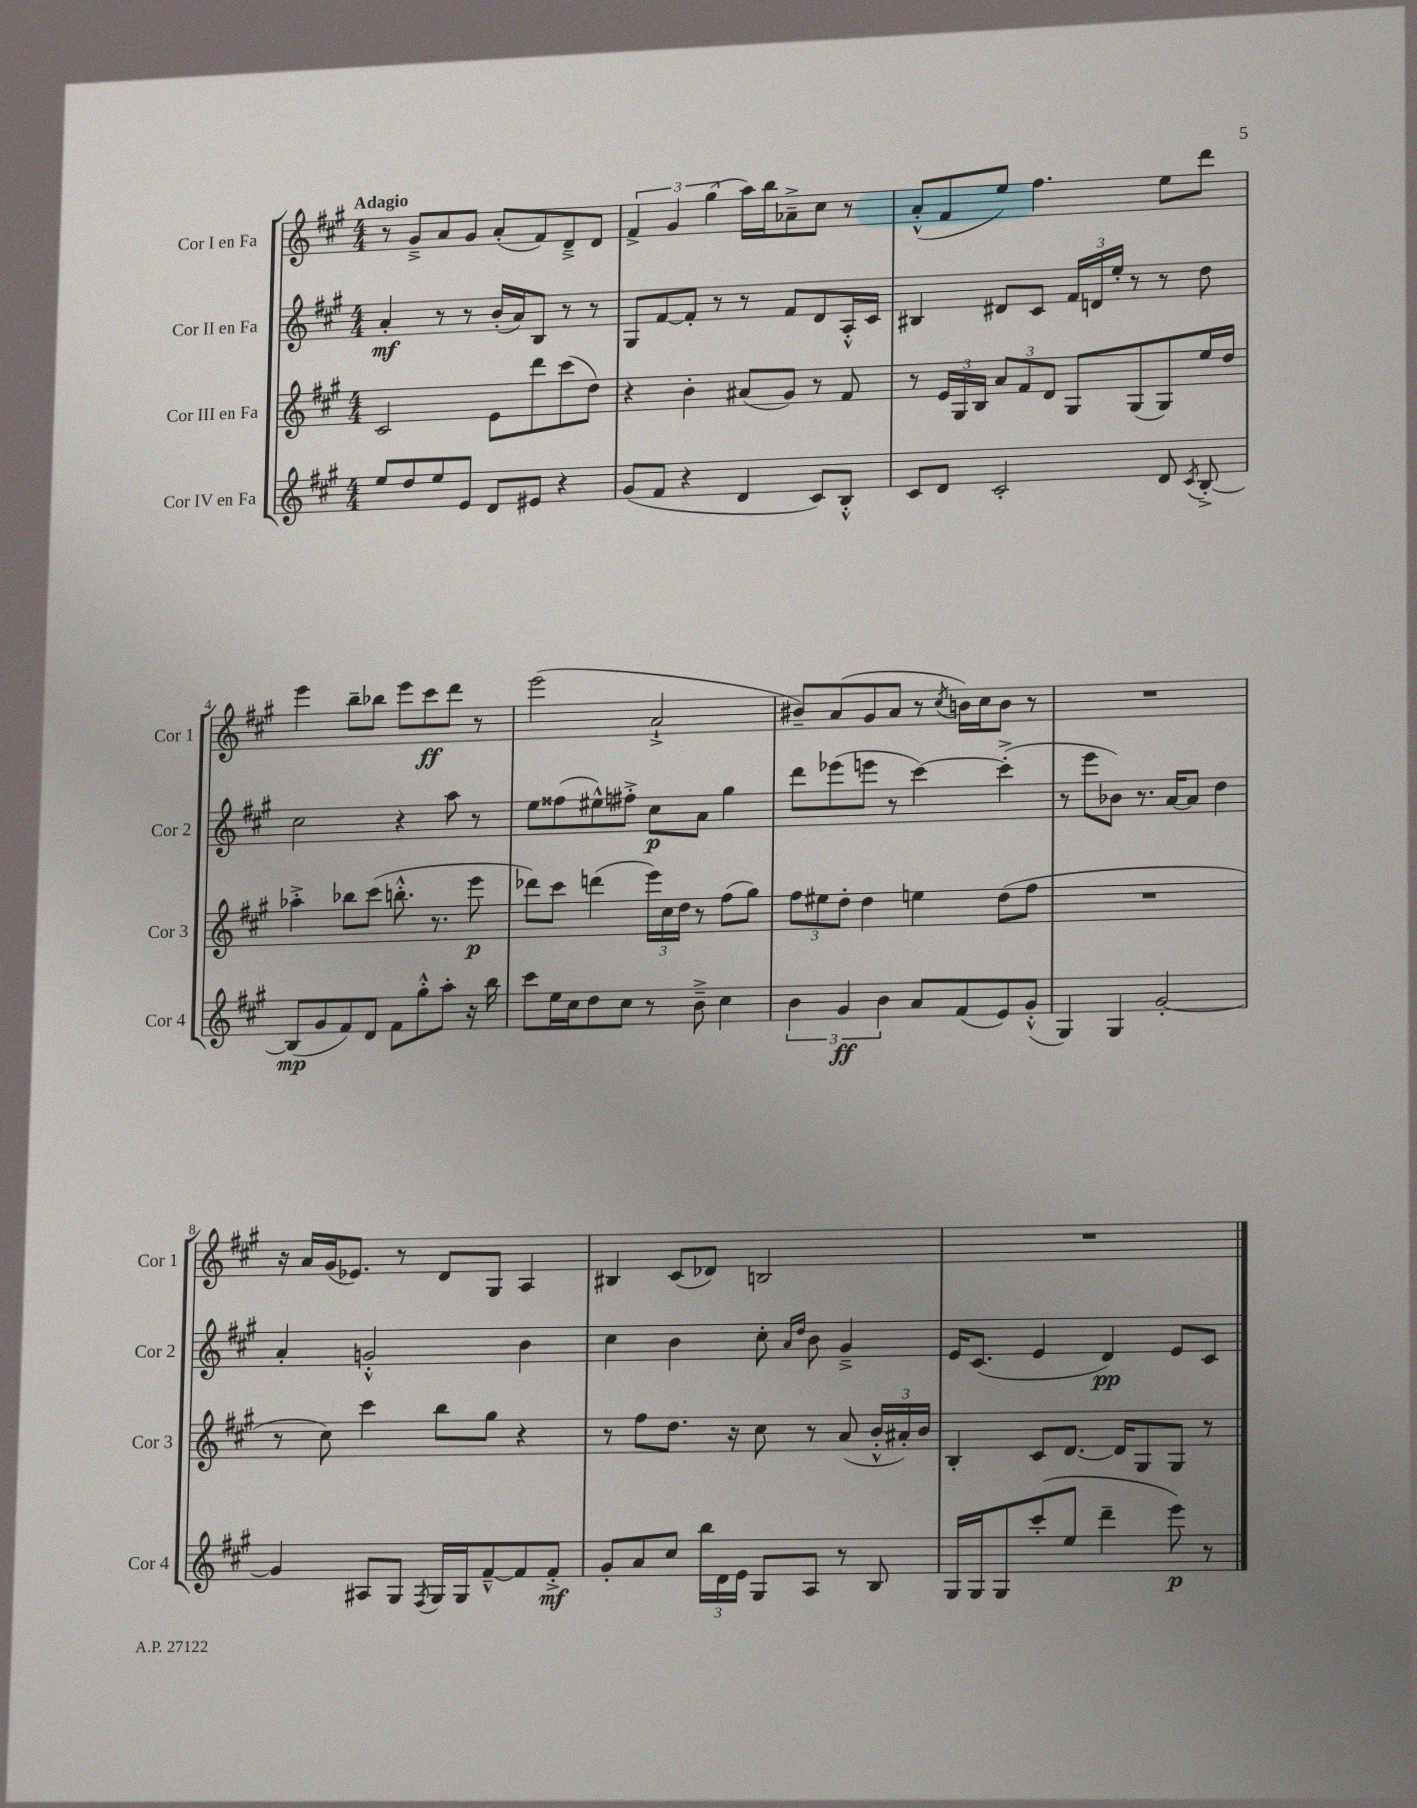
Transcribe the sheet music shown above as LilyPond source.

<<
\new StaffGroup <<
\new Staff = "s0" \with { instrumentName = "Cor I en Fa" shortInstrumentName = "Cor 1" } {
    \clef treble \key a \major \numericTimeSignature \time 4/4 \tempo "Adagio"
    \autoBeamOff r8 gis'8[---> a'8 gis'8] a'8[-.( fis'8) d'8---> d'8] |
    \tuplet 3/2 { fis'4-> gis'4 gis''4( } a''16[) b''16 aes'8---> cis''8] r8 |
    a'8[-.-^( fis'8 e''8]) fis''4. e''8[ d'''8] |
    e'''4 b''8[-- bes''8] e'''8[ cis'''8\ff d'''8] r8 |
    e'''2( a'2-!-> |
    bis'8[--) a'8( gis'8 a'8] r8 \acciaccatura { cis''8 } b'16[) cis''16 b'8] r8 |
    R1 |
    r16 a'16[ gis'16( ees'8.]) r8 d'8[ gis8] a4 |
    bis4 cis'8[( des'8]) b2 |
    R1 \bar "|." |
}
\new Staff = "s1" \with { instrumentName = "Cor II en Fa" shortInstrumentName = "Cor 2" } {
    \clef treble \key a \major \numericTimeSignature \time 4/4
    \autoBeamOff a'4-.\mf r8 r8 b'16[-.( a'16) b8] r8 r8 |
    gis8[ fis'8~ fis'8]-. r8 r8 fis'8[ d'8 a16-.-^ cis'16] |
    bis4 dis'8[ cis'8] \tuplet 3/2 { fis'16[ d'16 e''16]-. } r8 r8 d''8 |
    cis''2 r4 a''8 r8 |
    e''8[ fisis''8( eis''8-^) fis''8]-.-> cis''8[\p a'8] gis''4 |
    d'''8[ ees'''8( e'''8] r8 cis'''4~) cis'''4-.->( |
    r8 e'''8[ bes'8]) r8. a'16[~ a'8] d''4 |
    a'4-. g'2-.-^ b'4 |
    cis''4 b'4 cis''8-. \grace { a'16[ d''16] } b'8 gis'4---> |
    e'16[ cis'8.]( e'4 d'4\pp) e'8[ cis'8] \bar "|." |
}
\new Staff = "s2" \with { instrumentName = "Cor III en Fa" shortInstrumentName = "Cor 3" } {
    \clef treble \key a \major \numericTimeSignature \time 4/4
    \autoBeamOff cis'2 e'8[ d'''8 cis'''8( d''8]) |
    r4 b'4-. ais'8[( gis'8]) r8 fis'8 |
    r8 \tuplet 3/2 { e'16[ gis16 b16] } \tuplet 3/2 { a'8[ fis'8 d'8] } gis8[ gis8( gis8) e''16 d''16] |
    aes''4-.-> bes''8[ cis'''8]( b''8.-.-^ r8. e'''8\p |
    des'''8[) cis'''8] d'''4( \tuplet 3/2 { e'''16[) cis''16 d''16] } r8 fis''8[( gis''8]) |
    \tuplet 3/2 { fis''8[ eis''8 d''8]-. } d''4 e''4 d''8[( fis''8] |
    R1 |
    r8 cis''8) cis'''4 b''8[ gis''8] r4 |
    r8 fis''8[ d''8.] r16 cis''8 r8 a'8( \tuplet 3/2 { b'16[-.-^ ais'16-.) b'16] } |
    b4-. cis'8[ d'8.]~ d'16[ gis8 gis8] r8 \bar "|." |
}
\new Staff = "s3" \with { instrumentName = "Cor IV en Fa" shortInstrumentName = "Cor 4" } {
    \clef treble \key a \major \numericTimeSignature \time 4/4
    \autoBeamOff e''8[ d''8 e''8 e'8] d'8[ eis'8] r4 |
    gis'8[( fis'8] r4 d'4 cis'8[) b8]-.-^ |
    cis'8[ d'8] cis'2-. d'8 \acciaccatura { cis'8 } b8~-.-> |
    b8[\mp( gis'8 fis'8) d'8] fis'8[ gis''8-.-^ a''8]-. r16 b''16 |
    cis'''8[ e''16 cis''16 d''8 cis''8] r8 b'8---> cis''4 |
    \tuplet 3/2 { b'4 gis'4\ff b'4 } a'8[ fis'8( e'8) gis'8]-.-^( |
    gis4) gis4 gis'2~-. |
    gis'4 ais8[ gis8] \acciaccatura { fis8 } gis16[ gis16 fis'8~---^ fis'8 fis'8]-.->\mf |
    gis'8[-. a'8 cis''8] \tuplet 3/2 { b''16[ d'16 e'16] } gis8[ a8] r8 b8 |
    gis16[ gis16 gis8 cis'''8-.( e''8] d'''4-- e'''8\p) r8 \bar "|." |
}
>>
>>
